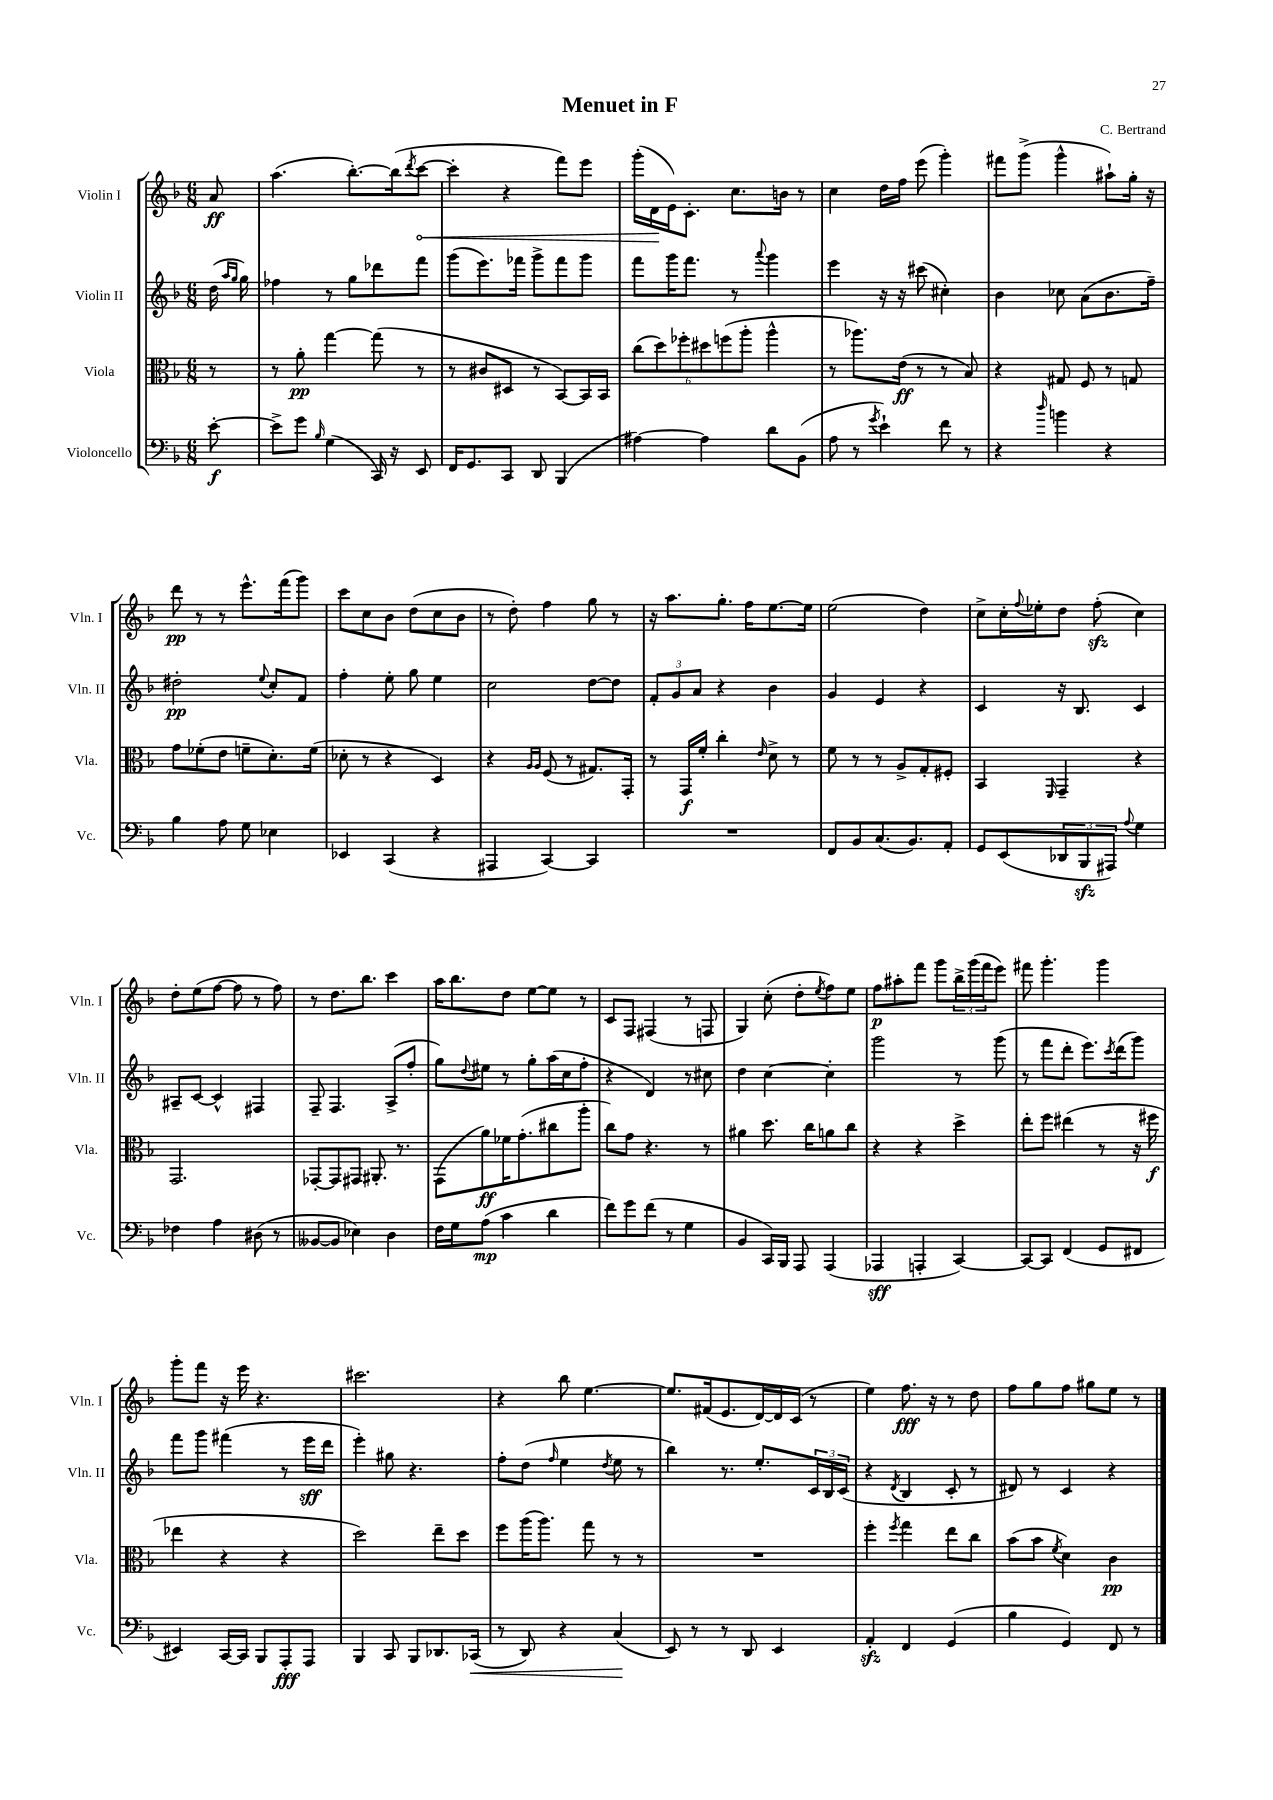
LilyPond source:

\header { title = "Menuet in F" composer = "C. Bertrand" }
<<
\new StaffGroup <<
\new Staff = "s0" \with { instrumentName = "Violin I" shortInstrumentName = "Vln. I" } {
    \clef treble \key f \major \numericTimeSignature \time 6/8 \partial 8
    a'8\ff |
    a''4.( bes''8.~-.) bes''16( \acciaccatura { d'''8 } \once \override Hairpin.circled-tip = ##t c'''8~\< |
    c'''4-. r4 f'''8) e'''8 |
    g'''16-.( d'16\! e'16) c'8.-. c''8. b'16 r8 |
    c''4 d''16 f''16 e'''8( g'''4-.) |
    fis'''8 g'''8->( g'''4-^ ais''8-!) g''16-. r16 |
    d'''8\pp r8 r8 e'''8.-^ f'''16( g'''8) |
    c'''8 c''8 bes'8 d''8( c''8 bes'8 |
    r8 d''8-.) f''4 g''8 r8 |
    r16 a''8. g''8.-. f''16 e''8.~ e''16 |
    e''2( d''4) |
    c''8-> c''16-. \appoggiatura { f''8 } ees''16-. d''8 f''8-.\sfz( c''4) |
    d''8-. e''8( f''8~ f''8 r8 f''8) |
    r8 d''8. bes''8. c'''4 |
    a''16 bes''8. d''8 e''8~ e''8 r8 |
    c'8 f8 fis4( r8 f8 |
    g4) c''8-.( d''8-. \acciaccatura { e''8 } f''8) e''8 |
    f''8\p ais''8-. f'''8 g'''8 \tuplet 3/2 { bes''16-> g'''16( f'''16 } e'''8) |
    fis'''8 g'''4.-. g'''4 |
    g'''8-. f'''8 r16 e'''16 r4. |
    cis'''2. |
    r4 bes''8 e''4.~ |
    e''8. fis'16( e'8. d'16~) d'16 c'16( r8 |
    e''4) f''8.\fff r16 r8 d''8 |
    f''8 g''8 f''8 gis''8 e''8 r8 \bar "|." |
}
\new Staff = "s1" \with { instrumentName = "Violin II" shortInstrumentName = "Vln. II" } {
    \clef treble \key f \major \numericTimeSignature \time 6/8 \partial 8
    d''16( \grace { a''16 g''16 } g''16) |
    fes''4 r8 g''8 des'''8 f'''8 |
    g'''8( e'''8.) fes'''16 g'''8-> fes'''8 g'''8 |
    f'''8 g'''16 f'''8. r8 \appoggiatura { a'''8 } g'''4 |
    e'''4 r16 r16 cis'''8( cis''4-.) |
    bes'4 ces''8 a'8( bes'8. f''16--) |
    dis''2-.\pp \appoggiatura { e''8 } c''8-. f'8 |
    f''4-. e''8-. g''8 e''4 |
    c''2 d''8~ d''8 |
    \tuplet 3/2 { f'8-. g'8 a'8 } r4 bes'4 |
    g'4 e'4 r4 |
    c'4 r16 bes8. c'4 |
    ais8-- c'8~ c'4-^ fis4 |
    f8-- f4. a8->( f''8-. |
    g''8) \appoggiatura { d''8 } eis''8 r8 g''8-. a''16( c''16 f''8-. |
    r4 d'4) r8 cis''8 |
    d''4 c''4~ c''4-. |
    g'''2 r8 g'''8( |
    r8 f'''8 d'''8-. e'''8.) \acciaccatura { c'''8 } d'''16( g'''8) |
    f'''8 g'''8 fis'''4( r8 e'''16\sff d'''16 |
    e'''4-.) gis''8 r4. |
    f''8-. d''8( \grace { f''16 } e''4 \acciaccatura { d''8 } e''8 r8 |
    bes''4) r8. e''8.-. \tuplet 3/2 { c'16 bes16 c'16( } |
    r4 \acciaccatura { d'8 } bes4 c'8-. r8 |
    dis'8) r8 c'4 r4 \bar "|." |
}
\new Staff = "s2" \with { instrumentName = "Viola" shortInstrumentName = "Vla." } {
    \clef alto \key f \major \numericTimeSignature \time 6/8 \partial 8
    r8 |
    r8 a'8-.\pp g''4~ g''8( r8 |
    r8 cis'8 dis8 r8 bes,8~) bes,16 bes,16 |
    \tuplet 6/4 { c''8( d''8) fes''8-. dis''8 f''8( a''8-. } a''4-^ |
    r8 aes''8.) e'16\ff( r8 r8 bes8) |
    r4 gis8 f8 r8 g8 |
    g'8 fes'8-.( e'8 f'8-- d'8.-.) f'16( |
    des'8-. r8 r4 d4) |
    r4 \grace { a16 a16 } f8( r8 gis8.) g,16-. |
    r8 g,16\f f'16-. c''4-. \grace { e'16 } d'8-> r8 |
    f'8 r8 r8 a8-> g8-. fis8-. |
    bes,4 \grace { f,16 } g,4-- r4 |
    g,2. |
    ges,8~-. ges,8 gis,8 ais,8.-. r8. |
    g,8( a'8\ff) fes'16 g'8.-.( cis''8 a''8-. |
    c''8) g'8 r4. r8 |
    ais'4 d''8. c''16 a'8 c''8 |
    r4 r4 d''4-> |
    e''8-. f''8 eis''4( r8 r16 fis''16\f |
    ees''4 r4 r4 |
    d''2) e''8-- d''8 |
    f''8 a''16( a''8.) g''8 r8 r8 |
    R2. |
    f''4-. \acciaccatura { f''8 } g''4 e''8 c''8 |
    bes'8( bes'8 \acciaccatura { f'8 } d'4) c'4\pp \bar "|." |
}
\new Staff = "s3" \with { instrumentName = "Violoncello" shortInstrumentName = "Vc." } {
    \clef bass \key f \major \numericTimeSignature \time 6/8 \partial 8
    e'8~-.\f |
    e'8-> g'8 \grace { bes16 } g4( c,16) r16 e,8 |
    f,16 g,8. c,8 d,8 bes,,4( |
    ais4~) ais4 d'8 bes,8( |
    a8 r8 \acciaccatura { g'8 } e'4-!) f'8 r8 |
    r4 \grace { d''16 } b'4 r4 |
    bes4 a8 g8 ees4 |
    ees,4 c,4( r4 |
    ais,,4 c,4~) c,4 |
    R2. |
    f,8 bes,8 c8.( bes,8.) a,8-. |
    g,8 e,8( \tuplet 3/2 { des,8 bes,,8\sfz ais,,8) } \appoggiatura { a8 } g4 |
    fes4 a4 dis8( r8 |
    beses,8~ beses,8 ees4) d4 |
    f16 g16 a8\mp( c'4 d'4 |
    f'8) g'8 f'8( r8 g4 |
    bes,4 c,16) bes,,16 a,,8 a,,4( |
    aes,,4\sff a,,4-. c,4~) |
    c,8~ c,8 f,4( g,8 fis,8 |
    eis,4) c,16~ c,16 bes,,8 a,,8-.\fff a,,8 |
    bes,,4 c,8 bes,,8 des,8. ces,16\<( |
    r8 d,8) r4 c4\!( |
    e,8) r8 r8 d,8 e,4 |
    a,4-.\sfz f,4 g,4( |
    bes4 g,4) f,8 r8 \bar "|." |
}
>>
>>
\layout { \context { \Score \remove "Bar_number_engraver" } }
